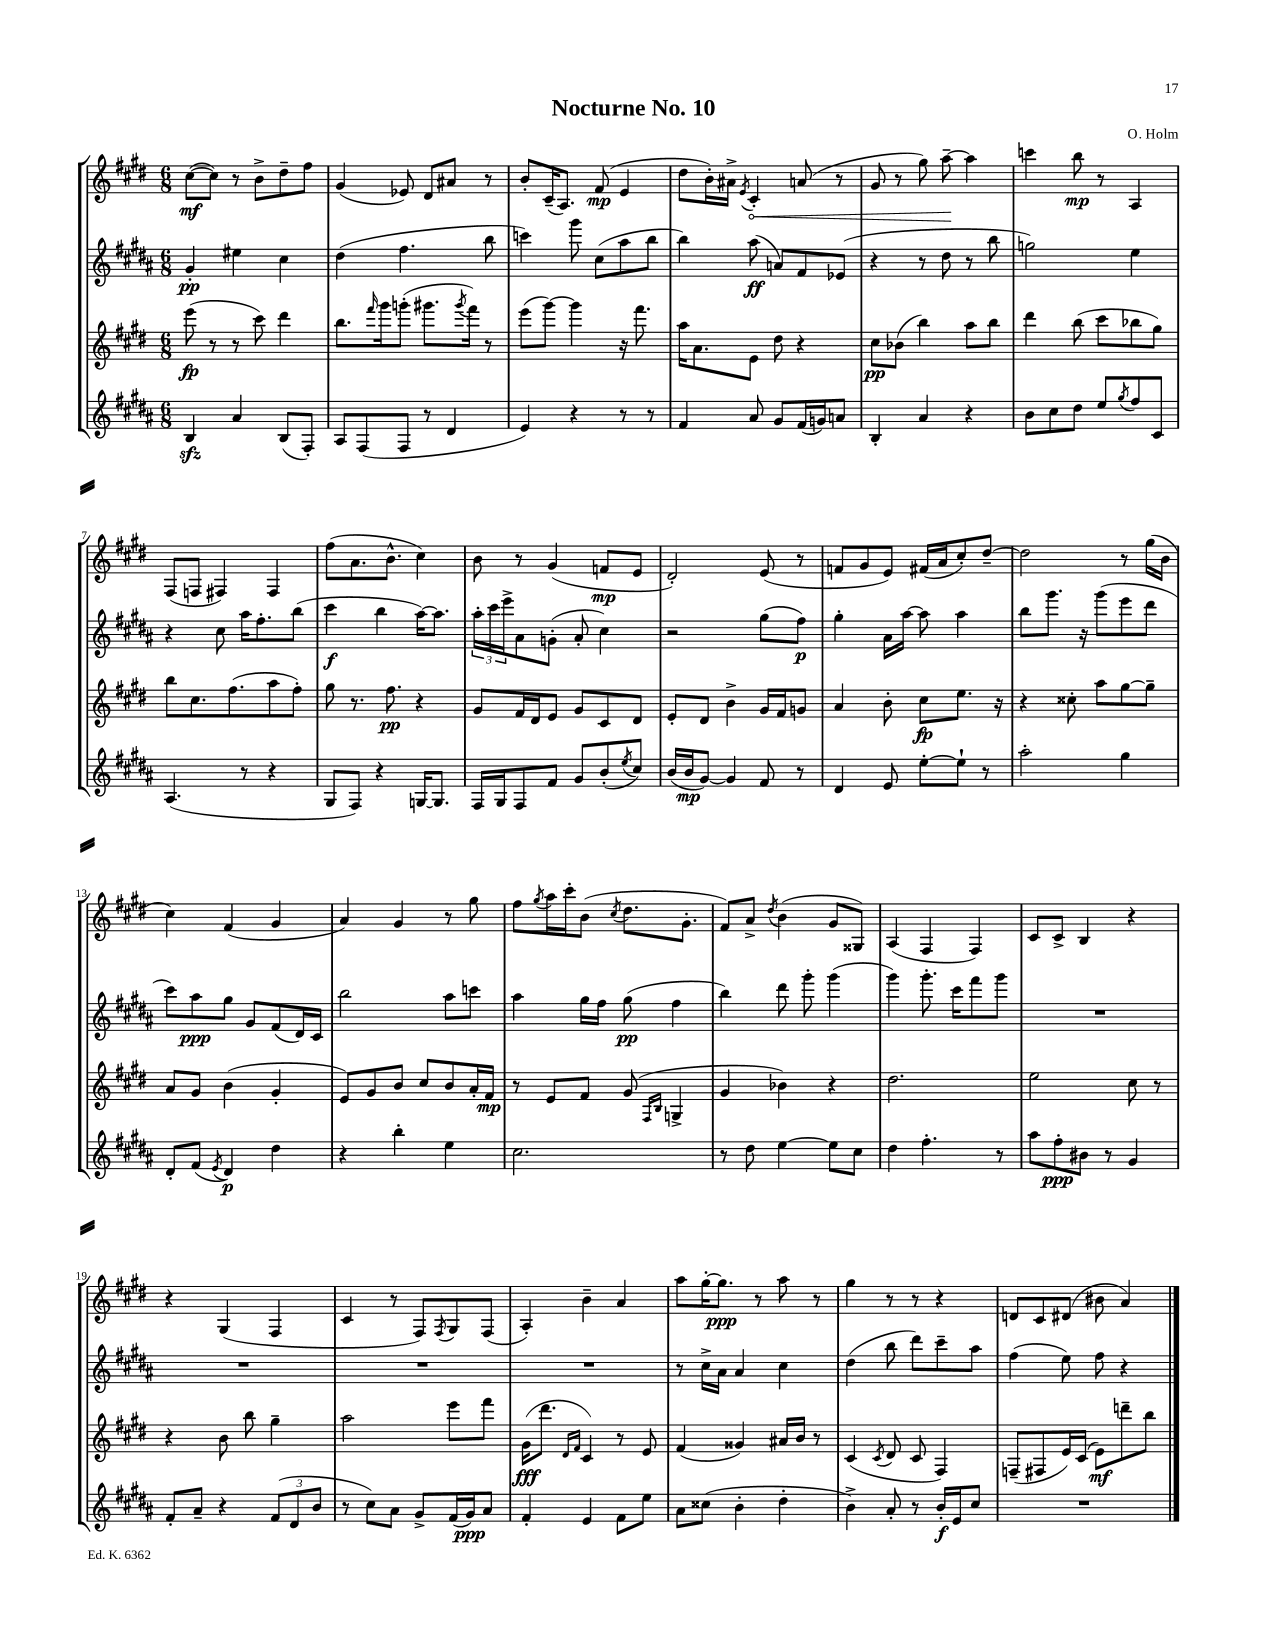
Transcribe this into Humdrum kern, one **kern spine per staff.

**kern	**dynam	**kern	**dynam	**kern	**dynam	**kern	**dynam
*part4	*part4	*part3	*part3	*part2	*part2	*part1	*part1
*staff4	*staff4	*staff3	*staff3	*staff2	*staff2	*staff1	*staff1
*clefG2	*	*clefG2	*	*clefG2	*	*clefG2	*
*k[f#c#g#d#a#]	*	*k[f#c#g#d#]	*	*k[f#c#g#d#a#]	*	*k[f#c#g#d#]	*
*M6/8	*	*M6/8	*	*M6/8	*	*M6/8	*
=1	=1	=1	=1	=1	=1	=1	=1
4Bzz/	.	(8eee\	fp	4g#'/	pp	([8cc#\L	mf
.	.	8r	.	.	.	8cc#\J])	.
4a#/	.	8r	.	4ee#X\	.	8r	.
.	.	8ccc#\)	.	.	.	8b^\L	.
(8B/L	.	4ddd#\	.	4cc#\	.	8dd#~\	.
8F#'/J)	.	.	.	.	.	8ff#\J	.
=2	=2	=2	=2	=2	=2	=2	=2
8A#/L	.	8.bb\L	.	(4dd#\	.	(4g#/	.
(8F#/	.	.	.	.	.	.	.
.	.	16qqfff#/	.	.	.	.	.
.	.	16ggg#\k	.	.	.	.	.
8F#/J	.	(8gggn'\J	.	4.ff#\	.	8e-X/)	.
8r	.	8.ggg#X\L	.	.	.	8d#/L	.
4d#/	.	.	.	.	.	8a#X/J	.
.	.	8qggg#/	.	.	.	.	.
.	.	16fff#\Jk)	.	.	.	.	.
.	.	8r	.	8bb\	.	8r	.
=3	=3	=3	=3	=3	=3	=3	=3
4e/)	.	(8eee\L	.	4cccn\)	.	8b'/L	.
.	.	[8ggg#\J)	.	.	.	(16c#~/K	.
.	.	.	.	.	.	8.A/J)	.
4r	.	4ggg#\]	.	8ggg#\	.	.	.
.	.	.	.	(8cc#\L	.	(8f#/	mp
8r	.	16r	.	8aa#\	.	4e/	.
.	.	8.fff#\	.	.	.	.	.
8r	.	.	.	8bb\J	.	.	.
=4	=4	=4	=4	=4	=4	=4	=4
4f#/	.	16aa\KL	.	4bb\)	.	8dd#\L	.
.	.	8.a\	.	.	.	.	.
.	.	.	.	.	.	16b'\L)	.
.	.	.	.	.	.	16a#X^\JJ	.
.	.	.	.	.	.	8qe/	.
!	!	!	!	!	!	!	!LO:HP:b
8a#/	.	8e\J	.	(8aa#\	ff	4c#'/	<
8g#/L	.	8dd#\	.	8an/L)	.	.	.
(16f#/L	.	4r	.	8f#/	.	(8an/	.
16gn/J)	.	.	.	.	.	.	.
8an/J	.	.	.	(8e-X/J	.	8r	.
=5	=5	=5	=5	=5	=5	=5	=5
4B'/	.	8cc#\L	pp	4r	.	8g#/	.
.	.	(8b-X\J	.	.	.	8r	.
4a#/	.	4bb\)	.	8r	.	8gg#\)	.
.	.	.	.	8dd#\	.	[8aa~\	.
4r	.	8aa\L	.	8r	.	4aa\]	[
.	.	8bb\J	.	8bb\	.	.	.
=6	=6	=6	=6	=6	=6	=6	=6
8b\L	.	4ddd#\	.	2ggn\)	.	4cccn\	.
8cc#\	.	.	.	.	.	.	.
8dd#\J	.	(8bb\	.	.	.	8bb\	mp
8ee/L	.	8ccc#\L	.	.	.	8r	.
8qgg#/	.	.	.	.	.	.	.
8ff#/	.	8bb-X\	.	4ee\	.	4A/	.
8c#/J	.	8gg#\J)	.	.	.	.	.
!!LO:LB:g=z
=7	=7	=7	=7	=7	=7	=7	=7
(4.A#/	.	8bb\L	.	4r	.	(8F#/L	.
.	.	8.cc#\	.	.	.	8Fn/J	.
.	.	.	.	8cc#\	.	4F#X/)	.
.	.	(8.ff#\	.	.	.	.	.
8r	.	.	.	16aa#\KL	.	.	.
.	.	.	.	8.ff#'\	.	.	.
4r	.	8aa\	.	.	.	4F#/	.
.	.	8ff#'\J)	.	(8bb\J	.	.	.
=8	=8	=8	=8	=8	=8	=8	=8
8G#/L	.	8gg#\	.	4ccc#\	f	(8ff#\L	.
8F#/J)	.	8.r	.	.	.	8.a\	.
4r	.	.	.	4bb\	.	.	.
.	.	8.ff#\	pp	.	.	8.b^^\J	.
[16Gn/KL	.	4r	.	[16aa#\KL)	.	4cc#\)	.
8.G/J]	.	.	.	8.aa#\J]	.	.	.
=9	=9	=9	=9	=9	=9	=9	=9
16F#/LL	.	8g#/L	.	24aa#'\LL	.	8b\	.
.	.	.	.	24ccc#\	.	.	.
16G#/J	.	.	.	.	.	.	.
.	.	.	.	24eee^\J	.	.	.
8F#/	.	16f#/L	.	8a#\	.	8r	.
.	.	16d#/J	.	.	.	.	.
8f#/J	.	8e/J	.	(8gn'\J	.	(4g#/	.
8g#/L	.	8g#/L	.	8a#'/	.	.	.
(8b'/	.	8c#/	.	4cc#\)	.	8fn/L	mp
8qee/	.	.	.	.	.	.	.
8cc#/J)	.	8d#/J	.	.	.	8e/J	.
=10	=10	=10	=10	=10	=10	=10	=10
(16b/LL	.	8e'/L	.	2r	.	2d#'/)	.
16b/J	mp	.	.	.	.	.	.
[8g#/J)	.	8d#/J	.	.	.	.	.
4g#/]	.	4b^\	.	.	.	.	.
8f#/	.	16g#/LL	.	(8gg#\L	.	(8e/	.
.	.	16f#/J	.	.	.	.	.
8r	.	8gn/J	.	8ff#\J)	p	8r	.
=11	=11	=11	=11	=11	=11	=11	=11
4d#/	.	4a/	.	4gg#'\	.	8fn/L	.
.	.	.	.	.	.	8g#/	.
8e/	.	8b'\	.	16a#\LL	.	8e/J)	.
.	.	.	.	[16aa#\JJ	.	.	.
[8ee'\L	.	8cc#\L	fp	8aa#\]	.	(16f#X/LL	.
.	.	.	.	.	.	16a/J	.
8ee`\J]	.	8.ee\J	.	4aa#\	.	8cc#'/)	.
8r	.	.	.	.	.	[8dd#~/J	.
.	.	16r	.	.	.	.	.
=12	=12	=12	=12	=12	=12	=12	=12
2aa#'\	.	4r	.	8bb\L	.	2dd#\]	.
.	.	.	.	8.ggg#\J	.	.	.
.	.	8cc##X'\	.	.	.	.	.
.	.	.	.	16r	.	.	.
.	.	8aa\L	.	(8ggg#\L	.	.	.
4gg#\	.	[8gg#\	.	8eee\	.	8r	.
.	.	8gg#~\J]	.	8ddd#\J	.	(16gg#\LL	.
.	.	.	.	.	.	16b\JJ	.
!!LO:LB:g=z
=13	=13	=13	=13	=13	=13	=13	=13
8d#'/L	.	8a/L	.	8ccc#\L)	.	4cc#\)	.
(8f#/J	.	8g#/J	.	8aa#\	ppp	.	.
8qe/	.	.	.	.	.	.	.
4d#/)	p	(4b\	.	8gg#\J	.	(4f#/	.
.	.	.	.	8g#/L	.	.	.
4dd#\	.	4g#'/	.	(8f#/	.	4g#/	.
.	.	.	.	16d#/L)	.	.	.
.	.	.	.	16c#/JJ	.	.	.
=14	=14	=14	=14	=14	=14	=14	=14
4r	.	8e/L)	.	2bb\	.	4a/)	.
.	.	8g#/	.	.	.	.	.
4bb'\	.	8b/J	.	.	.	4g#/	.
.	.	8cc#/L	.	.	.	.	.
4ee\	.	8b/	.	8aa#\L	.	8r	.
.	.	16a'/L	.	8cccn\J	.	8gg#\	.
.	.	16f#/JJ	mp	.	.	.	.
=15	=15	=15	=15	=15	=15	=15	=15
2.cc#\	.	8r	.	4aa#\	.	8ff#\L	.
.	.	.	.	.	.	8qgg#/	.
.	.	8e/L	.	.	.	16aa\L	.
.	.	.	.	.	.	16ccc#'\J	.
.	.	8f#/J	.	16gg#\LL	.	(8b\J	.
.	.	.	.	16ff#\JJ	.	.	.
.	.	.	.	.	.	8qcc#/	.
.	.	(8g#/	.	(8gg#\	pp	8.dd#\L	.
.	.	16qqF#/LL	.	.	.	.	.
.	.	16qqB/JJ	.	.	.	.	.
.	.	4Gn^/	.	4ff#\	.	.	.
.	.	.	.	.	.	8.g#'\J	.
=16	=16	=16	=16	=16	=16	=16	=16
8r	.	4g#/	.	4bb\)	.	8f#/L)	.
8dd#\	.	.	.	.	.	8a^/J	.
.	.	.	.	.	.	8qdd#/	.
[4ee\	.	4b-X\)	.	8ddd#\	.	(4b\	.
.	.	.	.	8ggg#'\	.	.	.
8ee\L]	.	4r	.	(4ggg#\	.	8g#/L	.
8cc#\J	.	.	.	.	.	8G##X/J)	.
=17	=17	=17	=17	=17	=17	=17	=17
4dd#\	.	2.dd#\	.	4ggg#\)	.	(4A/	.
4.ff#'\	.	.	.	8.ggg#'\	.	4F#/	.
.	.	.	.	16ccc#\KL	.	.	.
.	.	.	.	8fff#\	.	4F#/)	.
8r	.	.	.	8ggg#\J	.	.	.
=18	=18	=18	=18	=18	=18	=18	=18
8aa#\L	.	2ee\	.	2.r	.	8c#/L	.
8ff#'\	ppp	.	.	.	.	8c#^/J	.
8b#X\J	.	.	.	.	.	4B/	.
8r	.	.	.	.	.	.	.
4g#/	.	8cc#\	.	.	.	4r	.
.	.	8r	.	.	.	.	.
!!LO:LB:g=z
=19	=19	=19	=19	=19	=19	=19	=19
8f#'/L	.	4r	.	2.r	.	4r	.
8a#~/J	.	.	.	.	.	.	.
4r	.	8b\	.	.	.	(4G#/	.
.	.	8bb\	.	.	.	.	.
(12f#/L	.	4gg#~\	.	.	.	4F#/	.
12d#/	.	.	.	.	.	.	.
12b/J	.	.	.	.	.	.	.
=20	=20	=20	=20	=20	=20	=20	=20
8r	.	2aa\	.	2.r	.	4c#/	.
8cc#\L)	.	.	.	.	.	.	.
8a#\J	.	.	.	.	.	8r	.
8g#^/L	.	.	.	.	.	8F#/L)	.
.	.	.	.	.	.	8qF#/	.
(16f#/L	.	8eee\L	.	.	.	8G#/	.
16g#/J)	ppp	.	.	.	.	.	.
8a#/J	.	8fff#\J	.	.	.	(8F#/J	.
=21	=21	=21	=21	=21	=21	=21	=21
4f#'/	.	(16g#\KL	fff	2.r	.	4A'/)	.
.	.	8.ddd#\J	.	.	.	.	.
.	.	16qqd#/LL	.	.	.	.	.
.	.	16qqf#/JJ	.	.	.	.	.
4e/	.	4c#/)	.	.	.	4b~\	.
8f#\L	.	8r	.	.	.	4a/	.
8ee\J	.	8e/	.	.	.	.	.
=22	=22	=22	=22	=22	=22	=22	=22
8a#\L	.	(4f#/	.	8r	.	8aa\L	.
(8cc##X\J	.	.	.	16cc#^\LL	.	[16gg#'\K	.
.	.	.	.	16a#\JJ	.	8.gg#\J]	ppp
4b'\	.	4g##X/)	.	4a#/	.	.	.
.	.	.	.	.	.	8r	.
4dd#'\	.	16a#X/LL	.	4cc#\	.	8aa\	.
.	.	16b/JJ	.	.	.	.	.
.	.	8r	.	.	.	8r	.
=23	=23	=23	=23	=23	=23	=23	=23
4b^\)	.	(4c#/	.	(4dd#\	.	4gg#\	.
.	.	8qc#/	.	.	.	.	.
8a#'/	.	8d#/	.	8bb\	.	8r	.
8r	.	8c#/	.	8ddd#\L)	.	8r	.
16b'/LL	f	4F#/)	.	8ccc#~\	.	4r	.
16e/J	.	.	.	.	.	.	.
8cc#/J	.	.	.	8aa#\J	.	.	.
=24	=24	=24	=24	=24	=24	=24	=24
2.r	.	(8Fn~/L	.	(4ff#\	.	8dn/L	.
.	.	8F#X/	.	.	.	8c#/	.
.	.	16e/L)	.	8ee\)	.	(8d#X/J	.
.	.	(16c#/JJ	.	.	.	.	.
.	.	8e\L)	mf	8ff#\	.	8b#X\	.
.	.	8dddn~\	.	4r	.	4a/)	.
.	.	8bb\J	.	.	.	.	.
==	==	==	==	==	==	==	==
*-	*-	*-	*-	*-	*-	*-	*-
